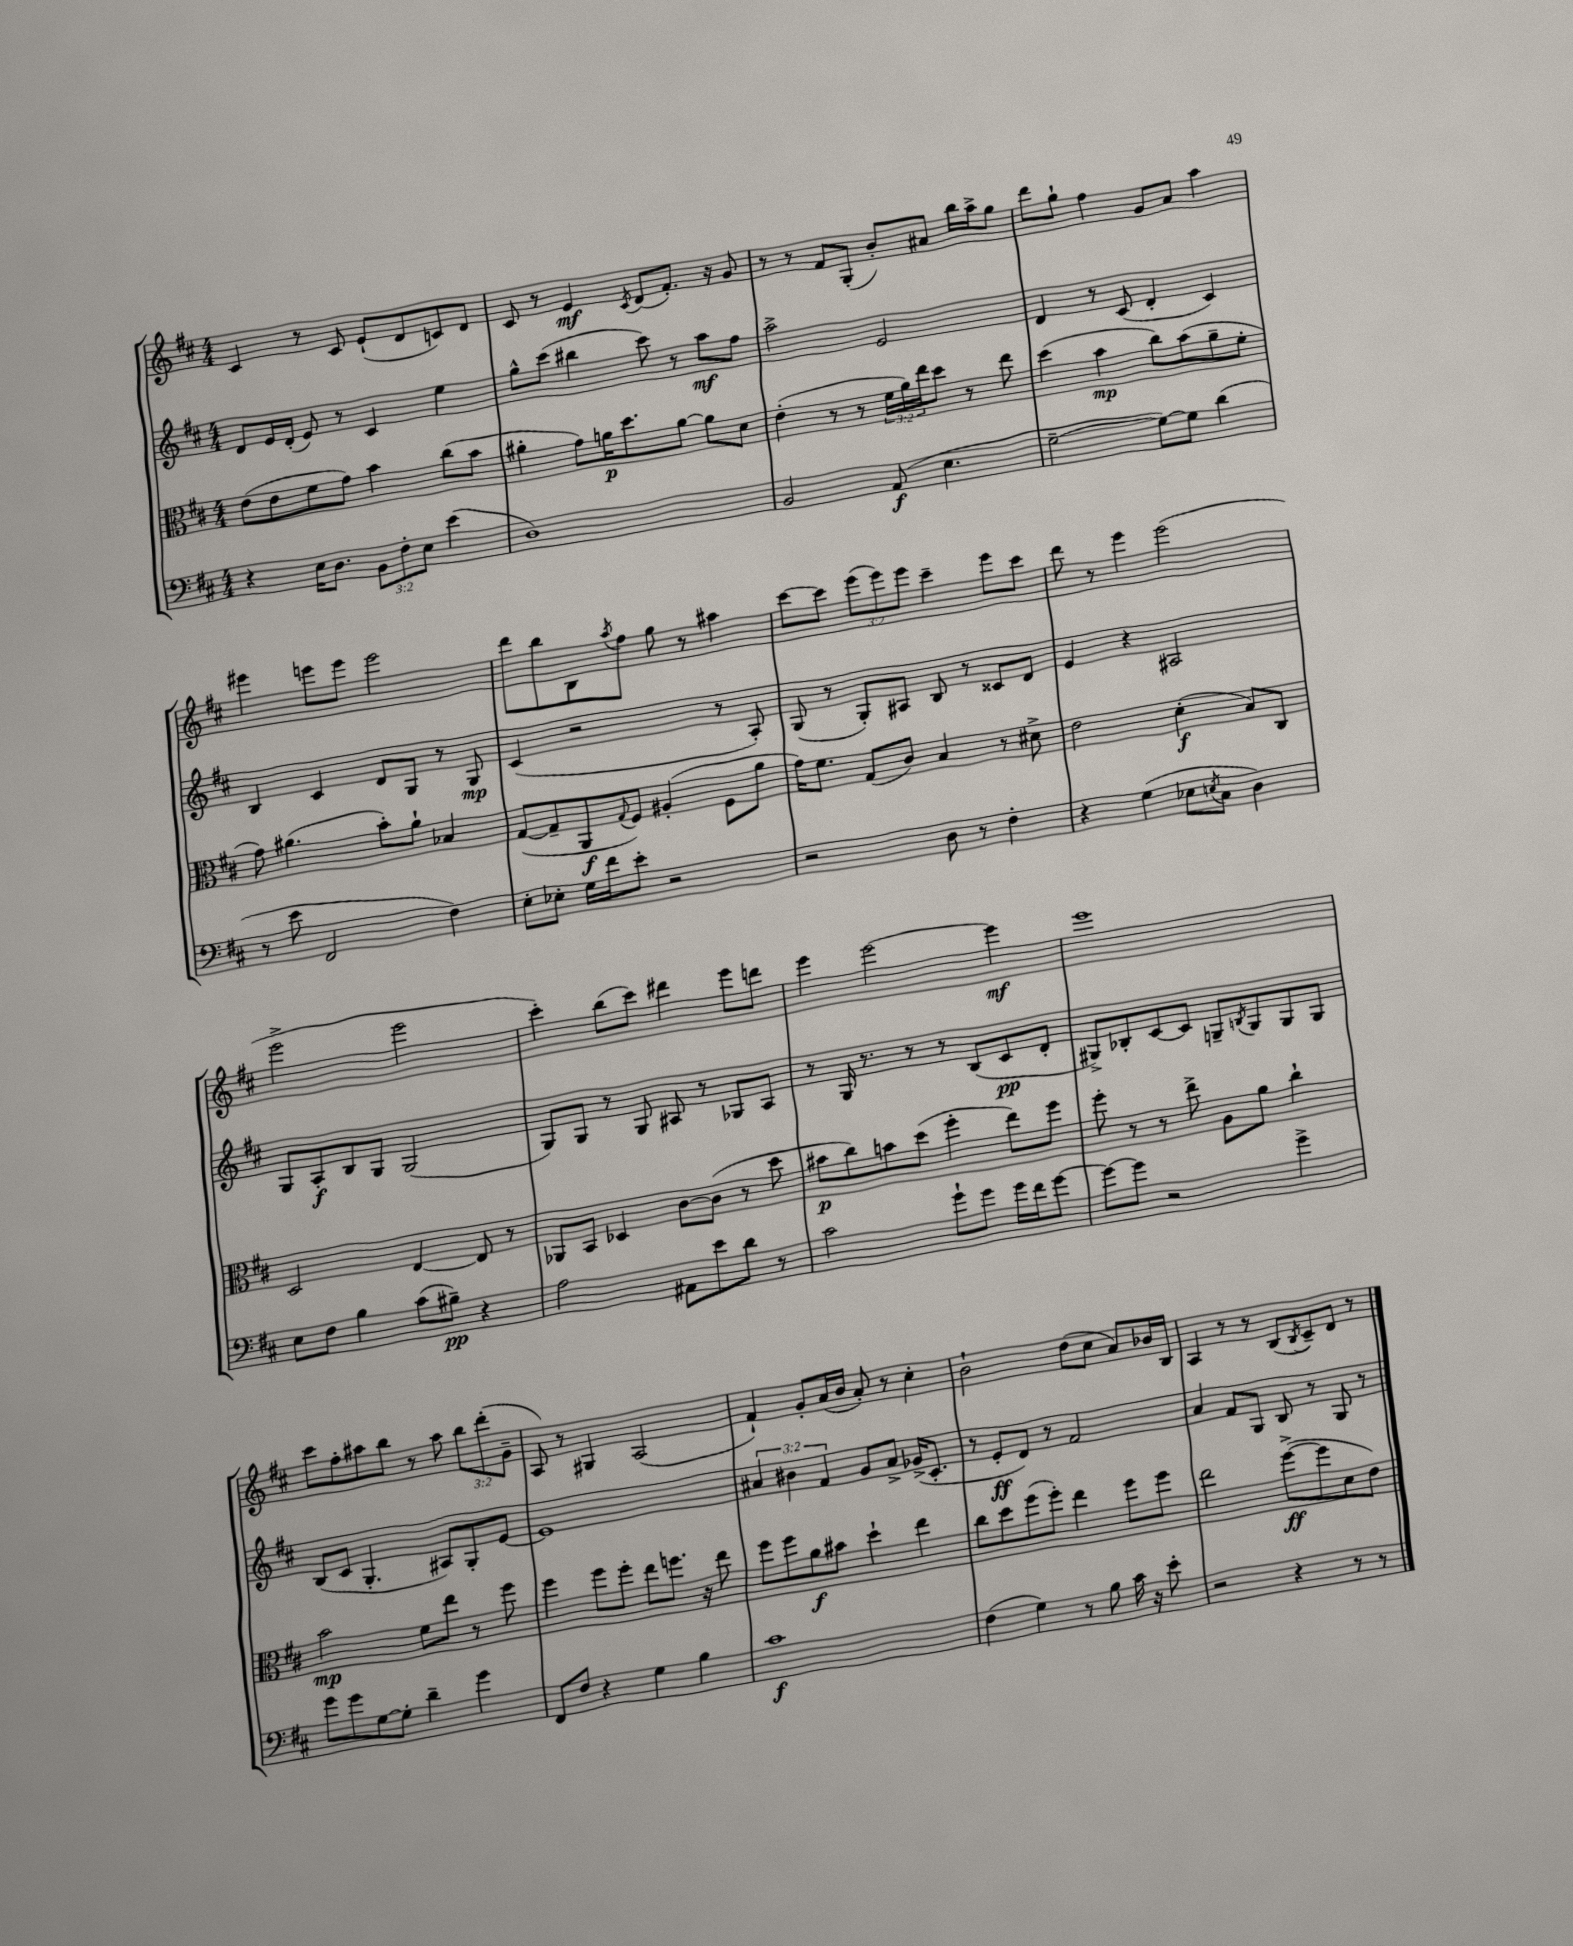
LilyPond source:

<<
\new StaffGroup <<
\new Staff = "s0" {
    \clef treble \key d \major \numericTimeSignature \time 4/4 \override Staff.TupletNumber.text = #tuplet-number::calc-fraction-text
    cis'4 r8 cis'8 e'8-!( d'8 c'8) d'8 |
    cis'8 r8 e'4\mf \acciaccatura { cis'8 } d'8( fis'8.-.) r16 g'8 |
    r8 r8 fis'8 g8-.( b'8-.) ais'8 b''16 a''16-> g''8 |
    d'''8 g''8-! fis''4 g'8 a'8 a''4 |
    eis'''4 e'''8 e'''8 e'''2 |
    d'''8 b''8 b8 \acciaccatura { a''8 } fis''8 g''8 r8 ais''4 |
    cis'''8~ cis'''8 \tuplet 3/2 { e'''8( e'''8) e'''8 } cis'''4-- e'''8 cis'''8 |
    d'''8 r8 e'''4 e'''2( |
    e'''2-> e'''2 |
    cis'''4-.) b''8( cis'''8) dis'''4 e'''8 d'''8 |
    e'''4 e'''2~ e'''4\mf |
    e'''1 |
    cis'''8 fis''8-. ais''8 b''8 r8 ais''8 \tuplet 3/2 { b''8 d'''8-.( g'8-- } |
    a8) r8 gis4 a2( |
    fis'4-!) g'8-. a'16( b'16 a'8-.) r8 cis''4-. |
    b'2-! d''8( cis''8 a'8) bes'16 b16 |
    a4 r8 r8 b8( \acciaccatura { b8 } cis'8--) d'8 r8 \bar "|." |
}
\new Staff = "s1" {
    \clef treble \key d \major \numericTimeSignature \time 4/4 \override Staff.TupletNumber.text = #tuplet-number::calc-fraction-text
    d'8 e'16 d'16-.( e'8) r8 cis'4 e''4 |
    g''8-^ cis'''8( bis''4 cis'''8) r8 a''8\mf fis''8 |
    a''2-> e'2 |
    d'4 r8 cis'8( d'4-. cis'4) |
    b4 cis'4 d'8 g8 r8 g8\mp |
    cis'4( r2 r8 a8-.) |
    g8( r8 g8-.) ais8 b8 r8 cisis'8 d'8 |
    e'4 r4 ais2 |
    g8 a8-.\f b8 g8 g2( |
    g8) g8 r8 g8 ais8 r8 ges8 ais8 |
    r8 g16 r8. r8 r8 b8( cis'8\pp d'8-. |
    gis8->) bes8-. cis'8~ cis'8 g8-- \acciaccatura { b8 } g8 g8 g8 |
    b8( cis'8 g4.-. ais8) g8-. e'8~ |
    e'1 |
    \tuplet 3/2 { ais'4 bis'4 fis'4 } g'8 ais'8-> ges'16->( cis'8.-. |
    r8 e'8-.\ff d'8) r8 fis'2 |
    a'4 fis'8 g8 b8 r8 g8 r8 \bar "|." |
}
\new Staff = "s2" {
    \clef alto \key d \major \numericTimeSignature \time 4/4 \override Staff.TupletNumber.text = #tuplet-number::calc-fraction-text
    e'8( e'8 fis'8 g'8) b'4 cis''8( b'8 |
    ais'4-. g'8) a'16\p d''8. a'8~ a'8 d'8 |
    e'4-.( r8 r8 \tuplet 3/2 { fis'16 a'16) e''16 } d''8 r8 e''8 |
    d''4( b'4\mp cis''8) b'8( a'8-- fis'8-. |
    g'8) ais'4.( b'8-.) ais'8-! bes4 |
    g8~( g8-- a,8\f \appoggiatura { g8 } fis8) ais4-.( fis8 a'8 |
    g'16) fis'8. g8( cis'8) b4 r8 dis'8-> |
    e'2 d'4-.\f( b8) cis8 |
    d2 e4~ e8 r8 |
    aes,8 b,8 des4 cis'8~ cis'8( r8 d''8 |
    bis'8\p cis''8) b'8 d''8( fis''4-. e''8) fis''8 |
    fis''8-. r8 r8 e''8-> a8 a'8 cis''4-! |
    b'2\mp fis'8 e''8 r8 fis''8 |
    fis''4 fis''8 fis''8-. e''8 f''8. r16 e''8 |
    fis''8 fis''8 a'8\f bis'8 d''4-! e''4 |
    cis''8 d''8 fis''8( fis''8-.) e''4 fis''8 fis''8 |
    e''2 fis''8~->\ff( fis''8 d'8 e'8) \bar "|." |
}
\new Staff = "s3" {
    \clef bass \key d \major \numericTimeSignature \time 4/4 \override Staff.TupletNumber.text = #tuplet-number::calc-fraction-text
    r4 e16 d8. \tuplet 3/2 { b,8 fis8-. e8 } e'4( |
    d1) |
    b,2 a,8\f( e4. |
    g2~-- g8~) g8 d'4( |
    r8 e'8 fis,2 fis4) |
    e8-. ees8-. g16 fis'16 e'8-. r2 |
    r2 d8 r8 fis4-. |
    r4 g4( ees8 \acciaccatura { e8 } cis8 d4) |
    e8 fis8 b4 cis'8( bis8--\pp) r4 |
    a2 ais,8 e'8 d'8 r8 |
    cis'2 g'8-! g'8 g'16 fis'16 g'8~ |
    g'8~ g'8 r2 g'4-> |
    g'8 g'8 g8~ g8-. d'4-- g'4 |
    fis,8 fis8 r4 g4 b4 |
    cis'1\f |
    fis4( g4) r8 b8 cis'16 r16 e'8-. |
    r2 r4 r8 r8 \bar "|." |
}
>>
>>
\layout { \context { \Score \remove "Bar_number_engraver" } }
